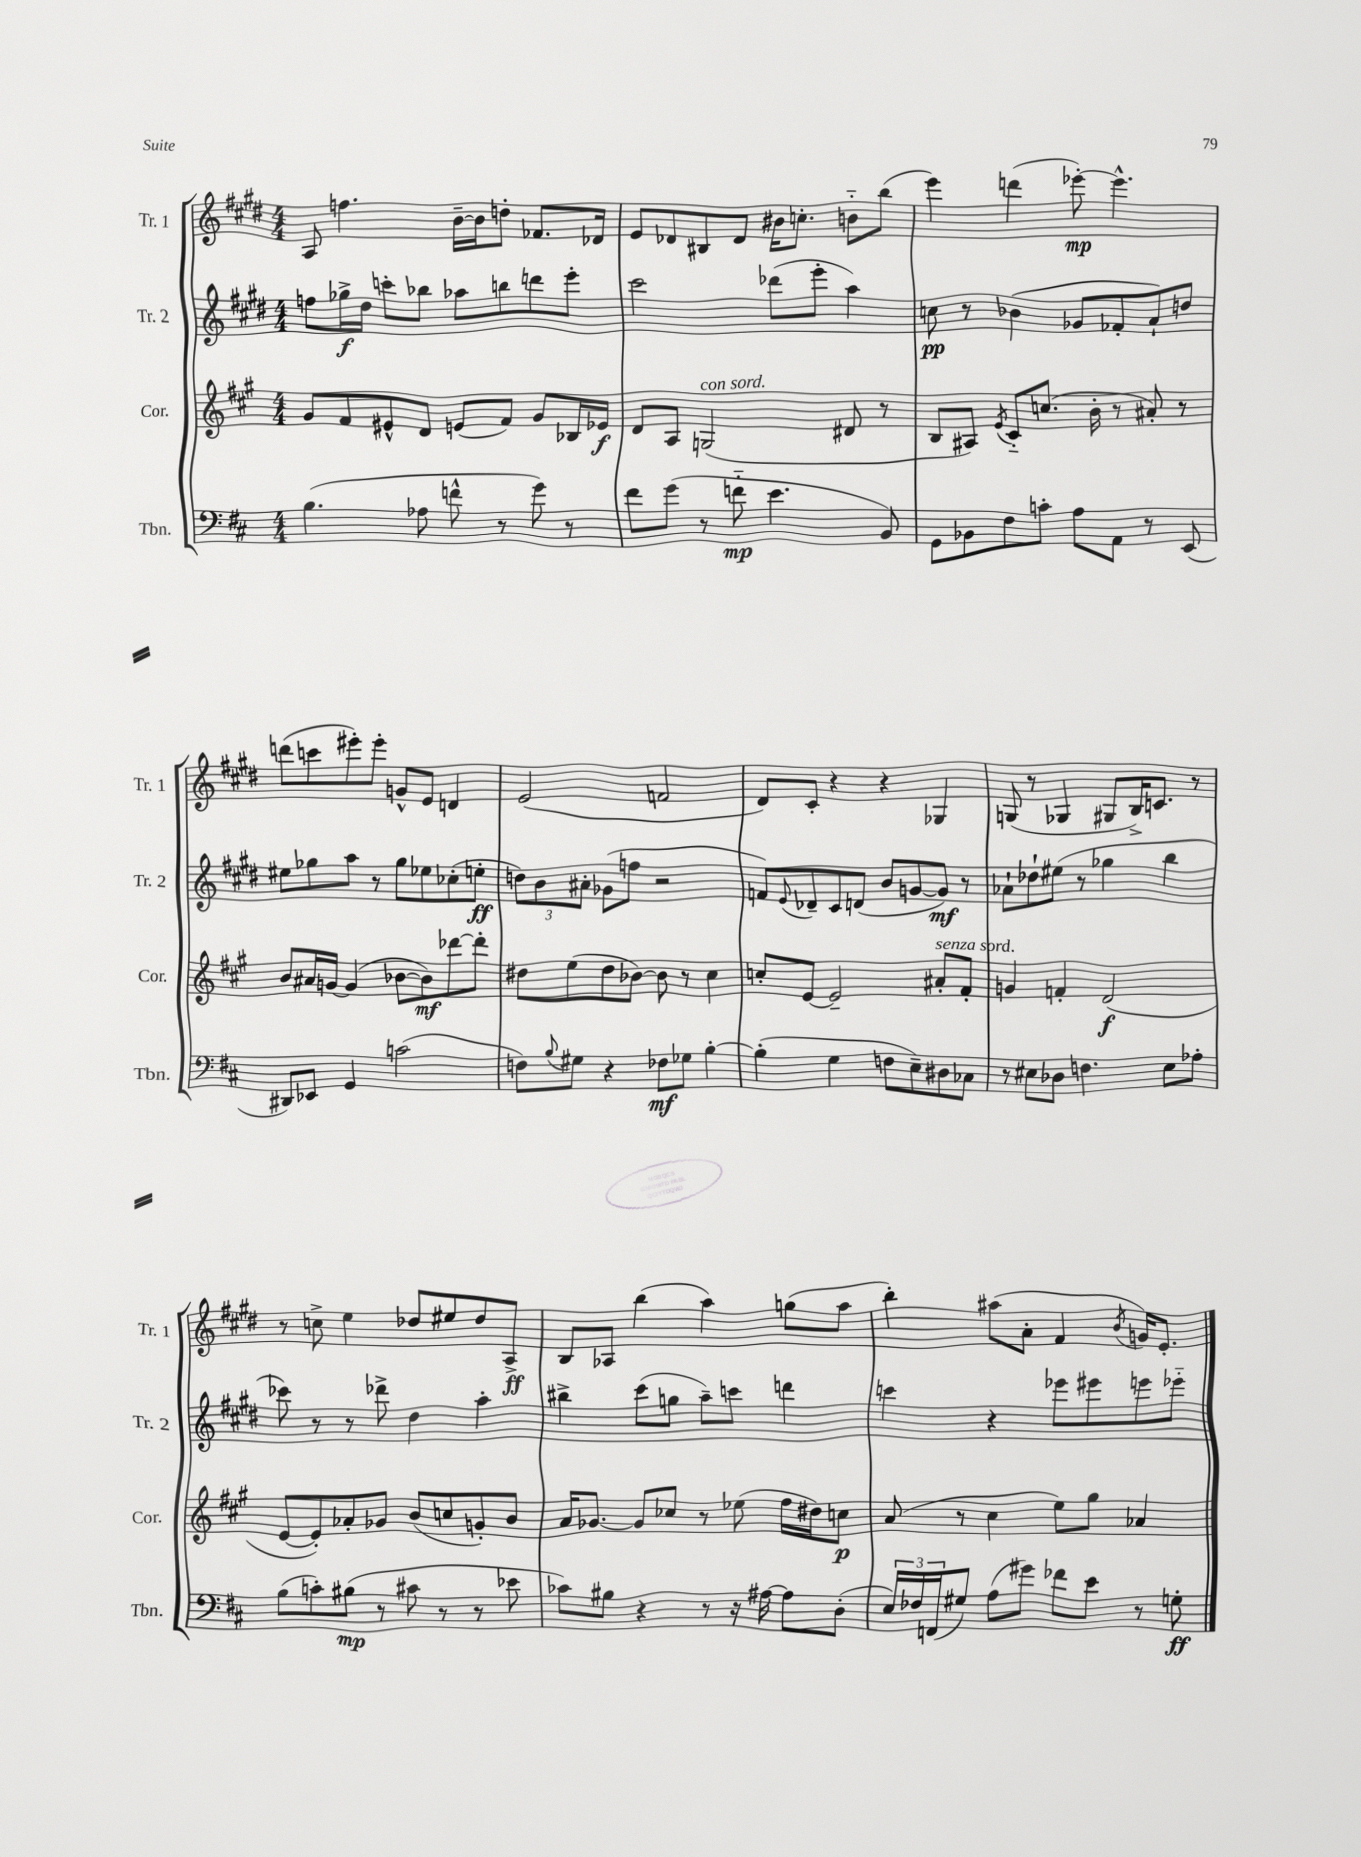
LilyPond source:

<<
\new StaffGroup <<
\new Staff = "s0" \with { instrumentName = "Tr. 1" shortInstrumentName = "Tr. 1" } {
    \clef treble \key e \major \numericTimeSignature \time 4/4
    a8 f''4. b'16~-- b'16 d''8-. fes'8. des'16 |
    e'8 des'8 bis8 des'8 bis'16 c''8.-. b'8-_ b''8( |
    e'''4) d'''4( ees'''8~-.\mp) ees'''4.-^ |
    d'''8( c'''8 eis'''8-.) eis'''8-. g'8-^ e'8 d'4 |
    e'2( f'2 |
    dis'8) cis'8-. r4 r4 ges4 |
    g8( r8 ges4 gis8 b16->) c'8. r8 |
    r8 c''8-> e''4 des''8 eis''8 des''8 a8->\ff |
    b8 aes8 b''4( a''4) g''8( a''8 |
    b''4-.) ais''8( a'8-. fis'4 \acciaccatura { b'8 } g'16) e'8.-. \bar "|." |
}
\new Staff = "s1" \with { instrumentName = "Tr. 2" shortInstrumentName = "Tr. 2" } {
    \clef treble \key e \major \numericTimeSignature \time 4/4
    f''8 ges''16->\f dis''16 c'''8-. bes''8 aes''8 b''8 d'''8 e'''8-. |
    cis'''2 des'''8( e'''8-. a''4) |
    c''8\pp r8 bes'4( ges'8 fes'8-. a'8-!) d''8 |
    eis''8 ges''8 a''8 r8 ges''8 ees''8 ces''8-.( e''8-.\ff |
    \tuplet 3/2 { d''8) b'8 ais'8-. } ges'8( f''8 r2 |
    f'8) \appoggiatura { e'8 } des'8-- cis'8 d'8( b'8 g'8~ g'8\mf) r8 |
    aes'8-! des''8-! eis''8( r8 ges''4 b''4 |
    ces'''8) r8 r8 des'''8-> dis''4 a''4-. |
    bis''4-> cis'''8( g''8 a''8--) c'''8 d'''4 |
    c'''4 r4 ees'''8 eis'''8 e'''8 ees'''8-_ \bar "|." |
}
\new Staff = "s2" \with { instrumentName = "Cor." shortInstrumentName = "Cor." } {
    \clef treble \key a \major \numericTimeSignature \time 4/4
    gis'8 fis'8 eis'8-^ d'8 e'8( fis'8) gis'8 bes16 ees'16\f |
    d'8 a8 g2^\markup { \italic "con sord." }( dis'8 r8 |
    b8 ais8) \acciaccatura { e'8 } cis'8-_ c''8.( b'16-. r8 ais'8-.) r8 |
    b'8 ais'16 g'16~ g'4( bes'8~ bes'8\mf) des'''8~ des'''8-. |
    dis''8 e''8( dis''8 bes'8~) bes'8 r8 cis''4 |
    c''8-. e'8~ e'2-- ais'8-.^\markup { \italic "senza sord." } fis'8-. |
    g'4 f'4-. d'2\f( |
    e'8~ e'8-.) aes'8-. ges'8 b'8( c''8 g'8-.) b'8 |
    a'16 ges'8.~ ges'8 ces''8 r8 ees''8( fis''16 dis''16) c''8\p |
    a'8( r8 cis''4 e''8) gis''8 aes'4 \bar "|." |
}
\new Staff = "s3" \with { instrumentName = "Tbn." shortInstrumentName = "Tbn." } {
    \clef bass \key d \major \numericTimeSignature \time 4/4
    b4.( aes8 f'8-^ r8 g'8) r8 |
    fis'8 g'8( r8 f'8-_\mp e'4. b,8) |
    g,8 bes,8 fis8 c'8-. a8 a,8 r8 e,8( |
    dis,8) ees,8 g,4 c'2( |
    f8) \appoggiatura { b8 } gis8 r4 fes8\mf ges8 b4~-. |
    b4-.( g4 f8 e8--) dis8 ces8 |
    r8 eis8 des8 f4. eis8 aes8-. |
    b8( c'8-.) bis8\mp( r8 cis'8 r8 r8 ees'8 |
    ces'8) bis8 r4 r8 r16 ais16~ ais8 d8-.( |
    \tuplet 3/2 { e16) fes16 f,16( } gis8) a8( gis'8) fes'8 e'8 r8 g8-.\ff \bar "|." |
}
>>
>>
\layout { \context { \Score \remove "Bar_number_engraver" } }
